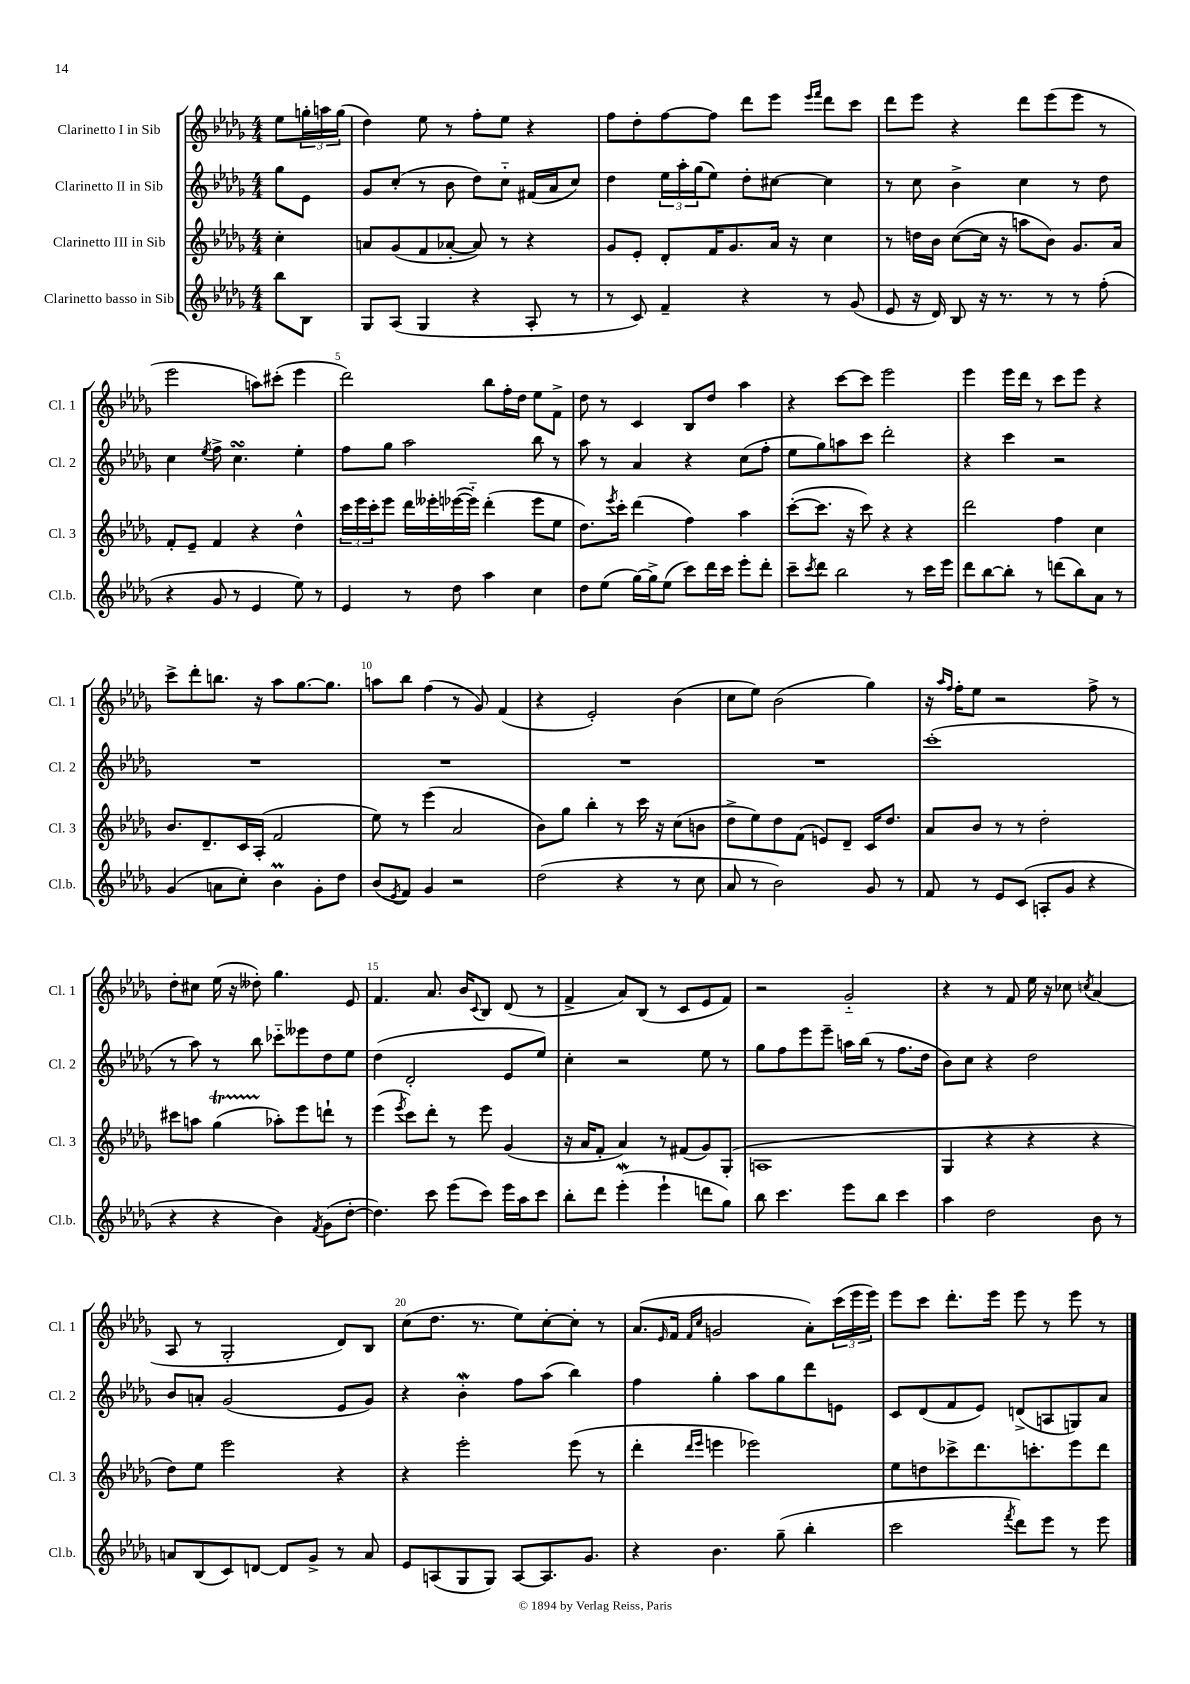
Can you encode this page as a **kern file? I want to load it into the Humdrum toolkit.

**kern	**kern	**kern	**kern
*part4	*part3	*part2	*part1
*staff4	*staff3	*staff2	*staff1
*I"Clarinetto basso in Sib	*I"Clarinetto III in Sib	*I"Clarinetto II in Sib	*I"Clarinetto I in Sib
*I'Cl.b.	*I'Cl. 3	*I'Cl. 2	*I'Cl. 1
*clefG2	*clefG2	*clefG2	*clefG2
*k[b-e-a-d-g-]	*k[b-e-a-d-g-]	*k[b-e-a-d-g-]	*k[b-e-a-d-g-]
*M4/4	*M4/4	*M4/4	*M4/4
=	=	=	=
8bb-\L	4cc'\	8gg-\L	8ee-\L
8B-\J	.	8e-\J	24ggn'\L
.	.	.	24aan\
.	.	.	(24gg\JJ
=1	=1	=1	=1
8G-/L	8an/L	8g-/L	4dd-\)
(8A-/J	(8g-/	(8cc'/J	.
4G-/	8f/	8r	8ee-\
.	[8a-X'/J	8b-\	8r
4r	8a-/])	8dd-\L)	8ff'\L
.	8r	8cc\J	8ee-\J
8A-'/	4r	(16f#X/LL	4r
.	.	16a-/J	.
8r	.	8cc/J)	.
=2	=2	=2	=2
8r	8g-/L	4dd-\	8ff\L
8c/)	8e-'/J	.	8dd-'\
4f~/	8d-'/L	24ee-\LL	[8ff\
.	.	24aa-'\	.
.	.	(24gg-\J	.
.	16f/K	8ee-\J)	8ff\J]
.	8.g-/	.	.
4r	.	8dd-'\L	8ddd-\L
.	16a-/Jk	[8cc#X\J	8eee-\J
.	16r	.	.
.	.	.	16qqeee-/LL
.	.	.	16qqfff/JJ
8r	4cc\	4cc#\]	8ddd-\L
(8g-/	.	.	8ccc\J
=3	=3	=3	=3
8e-/	8r	8r	8ddd-\L
16r	16ddn\LL	8cc\	8eee-\J
16d-/)	16b-\JJ	.	.
8B-/	([8cc\L	4b-^\	4r
16r	16cc\Jk]	.	.
8.r	16r	.	.
.	8aan\L	4cc\	8ddd-\L
8r	8b-\J)	.	(8eee-\
8r	8.g-/L	8r	8eee-\J
(8ff'\	.	8dd-\	8r
.	16a-/Jk	.	.
!!LO:LB:g=z
=4	=4	=4	=4
4r	8f'/L	4cc\	2eee-\
.	8e-~/J	.	.
.	.	8qee-/	.
8g-/	4f/	8ff^\	.
8r	.	4.ccsSsS\	.
4e-/	4r	.	8aan\L)
.	.	.	(8ccc#X'\J
8ee-\)	4dd-^^\	4ee-'\	4eee-\
8r	.	.	.
=5	=5	=5	=5
4e-/	24ccc\LL	8ff\L	2ddd-\)
.	24eee-\	.	.
.	24ccc'\J	.	.
.	8eee-\J	8gg-\J	.
8r	16ddd-\LL	2aa-\	.
.	16eee--X'\	.	.
8dd-\	([16eee-X\	.	.
.	16eee-\JJ])	.	.
4aa-\	(4ddd-'\	.	8bb-\L
.	.	.	16ff'\L
.	.	.	16dd-\JJ
4cc\	8eee-\L	8bb-\	8ee-\L
.	8ee-\J	8r	8f^\J
=6	=6	=6	=6
8dd-\L	8.dd-\L)	8aa-\	8dd-\
(8ee-\J	.	8r	8r
.	8qeee-/	.	.
.	16ccc'\Jk	.	.
[16gg-\LL)	(4ddd-\	4a-/	4c/
16gg-^\J]	.	.	.
(8ee-\J	.	.	.
8ccc\L)	4ff\)	4r	8B-/L
16ddd-\L	.	.	8dd-/J
16ccc\JJ	.	.	.
8eee-'\L	4aa-\	(8cc\L	4aa-\
8ddd-'\J	.	8ff'\J	.
=7	=7	=7	=7
8ccc~\L	([8ccc'\L	8ee-\L	4r
8qccc/	.	.	.
8ddd-\J	8.ccc\J]	8gg-\)	.
2bb-\	.	8aan\	[8ccc\L
.	16r	.	.
.	8ccc\)	8ccc\J	8ccc\J]
.	4r	2ddd-'\	2eee-\
8r	4r	.	.
16ccc\LL	.	.	.
16eee-\JJ	.	.	.
=8	=8	=8	=8
8ddd-\L	2ddd-\	4r	4eee-\
[8bb-\	.	.	.
8bb-'\J]	.	4ccc\	16eee-\LL
.	.	.	16ddd-\JJ
8r	.	.	8r
(8dddn\L	4ff\	2r	8ccc\L
8bb-\)	.	.	8eee-\J
8a-\J	4cc\	.	4r
8r	.	.	.
!!LO:LB:g=z
=9	=9	=9	=9
(4g-/	8.b-/L	1r	8ccc^\L
.	.	.	8ddd-'\
.	8.d-~/	.	.
8an\L	.	.	8.bbn\J
8cc'\J)	16c/L	.	.
.	(16A-'/JJ	.	16r
4b-M\	2f/	.	8aa-\L
.	.	.	[8.gg-\
8g-'\L	.	.	.
.	.	.	8.gg-\J]
8dd-\J	.	.	.
=10	=10	=10	=10
(8b-/L	8ee-\)	1r	8aan\L
8qe-/	.	.	.
8f/J)	8r	.	8bb-\J
4g-/	(4eee-\	.	(4ff\
2r	2a-/	.	8r
.	.	.	8g-/)
.	.	.	(4f/
=11	=11	=11	=11
(2dd-\	8b-\L)	1r	4r
.	8gg-\J	.	.
.	4bb-'\	.	2e-'/)
4r	8r	.	.
.	16ccc\	.	.
.	16r	.	.
8r	(8cc\L	.	(4b-\
8cc\	8bn\J	.	.
=12	=12	=12	=12
8a-/	8dd-^\L	1r	8cc\L
8r	8ee-\)	.	8ee-\J)
2b-\)	8dd-\	.	(2b-\
.	(8f\J	.	.
.	8en/L)	.	.
.	8d-~/J	.	.
8g-/	16c/KL	.	4gg-\)
.	8.dd-/J	.	.
8r	.	.	.
=13	=13	=13	=13
8f/	8a-/L	(1ccc'	16r
.	.	.	16qqaa-/LL
.	.	.	16qqff/JJ
.	.	.	16ff'\KL
8r	8b-/J	.	8ee-\J
8e-/L	8r	.	2r
(8c/J	8r	.	.
8An'/L	2dd-'\	.	.
8g-/J	.	.	.
4r	.	.	8ff^\
.	.	.	8r
!!LO:LB:g=z
=14	=14	=14	=14
4r	8ccc#X\L	8r	8dd-'\L
.	8aan\J	8aa-\)	8cc#X\J
4r	(4gg-T\	8r	(16ee-\
.	.	.	16r
.	.	8bb-\	8dd--X'\)
4b-\)	8aa-X'\L)	8ccc-X\L	4.gg-\
.	8eee-\	8eee--X\	.
8qf/	.	.	.
(8g-\L	8dddn`\J	8dd-\	.
[8dd-'\J	8r	8ee-\J	8e-/
=15	=15	=15	=15
4.dd-\])	(4eee-\	(4dd-\	4.f/
.	8qeee-/	.	.
.	8ccc\L)	2d-'/	.
8ccc\	8ddd-'\J	.	8.a-/
(8eee-\L	8r	.	.
.	.	.	16b-/KL
.	.	.	8qqc/
8ccc\J)	8eee-\	.	8B-/J
16eee-\LL	(4g-/	8e-/L	(8d-/
16aa-\J	.	.	.
8ccc\J	.	8ee-/J)	8r
=16	=16	=16	=16
8bb-'\L	16r	4cc'\	4f^/
.	16a-/KL	.	.
8ddd-\J	8f'/J	.	.
(4eee-W'\	4a-/)	2r	8a-/L)
.	.	.	(8B-/J
4eee-`\	8r	.	8r
.	(8f#X/L	.	8c/L
8dddn\L	8g-/)	8ee-\	8e-/
8gg-\J)	(8G-'/J	8r	8f/J)
=17	=17	=17	=17
8bb-\	1An	8gg-\L	2r
4.ccc\	.	8ff\	.
.	.	8eee-\	.
.	.	8eee-~\J	.
8eee-\L	.	16aan\LL	2g-/
.	.	(16bb-\JJ	.
8bb-\J	.	8r	.
4ccc\	.	8.ff\L	.
.	.	16dd-\Jk	.
=18	=18	=18	=18
4aa-\	4G-/	8b-\L)	4r
.	.	8cc\J	.
2dd-\	4r	4r	8r
.	.	.	8f/
.	4r	2dd-\	16ee-\
.	.	.	16r
.	.	.	8cc-X\
.	.	.	8qccn/
8b-\	4r	.	(4a-/
8r	.	.	.
!!LO:LB:g=z
=19	=19	=19	=19
8an/L	8dd-\L)	8b-/L	8A-/
(8B-/	8ee-\J	8an'/J	8r
8c/)	2eee-\	(2g-/	2G-'/
[8dn/J	.	.	.
8d/L]	.	.	.
8g-^/J	.	.	.
8r	4r	8e-/L	8d-/L)
8a/	.	8g-/J)	8B-/J
=20	=20	=20	=20
8e-/L	4r	4r	(8cc\L
(8An/	.	.	8.dd-\J
8G-/	2eee-'\	4b-W'\	.
.	.	.	8.r
8G-/J)	.	.	.
[8A/L	.	8ff\L	8ee-\L)
8.A/]	.	(8aa-\J	[8cc'\
.	(8eee-\	4bb-\)	8cc'\J]
8.g-/J	.	.	.
.	8r	.	8r
=21	=21	=21	=21
4r	4ddd-'\	4ff\	(8.a-/L
.	.	.	16qqe-/
.	.	.	16f/Jk
.	16qqddd-/LL	.	16qqf/LL
.	16qqeee-/JJ	.	16qqcc/JJ
4.b-\	4eeen\	4gg-'\	2gn/
.	2eee-X\)	8aa-\L	.
(8gg-~\	.	8gg-\	.
4bb-'\	.	8ddd-\	8a-'\L)
.	.	8en\J	(24ccc\L
.	.	.	24eee-\
.	.	.	24eee-\JJ)
=22	=22	=22	=22
2ccc\	8ee-\L	8c/L	8eee-\L
.	8ddn\	(8d-/	8ccc\J
.	8ccc-X^\	8f/	8.ddd-'\L
.	8.ddd-\	8e-/J)	.
.	.	.	16eee-\Jk
8qfff/	.	.	.
8ddd-\L)	.	(8dn^/L	8eee-\
.	8.cccn'\	.	.
8eee-\J	.	8An/	8r
8r	8eee-\	8Gn/)	8eee-\
8eee-\	8ddd-\J	8a-/J	8r
==	==	==	==
*-	*-	*-	*-
